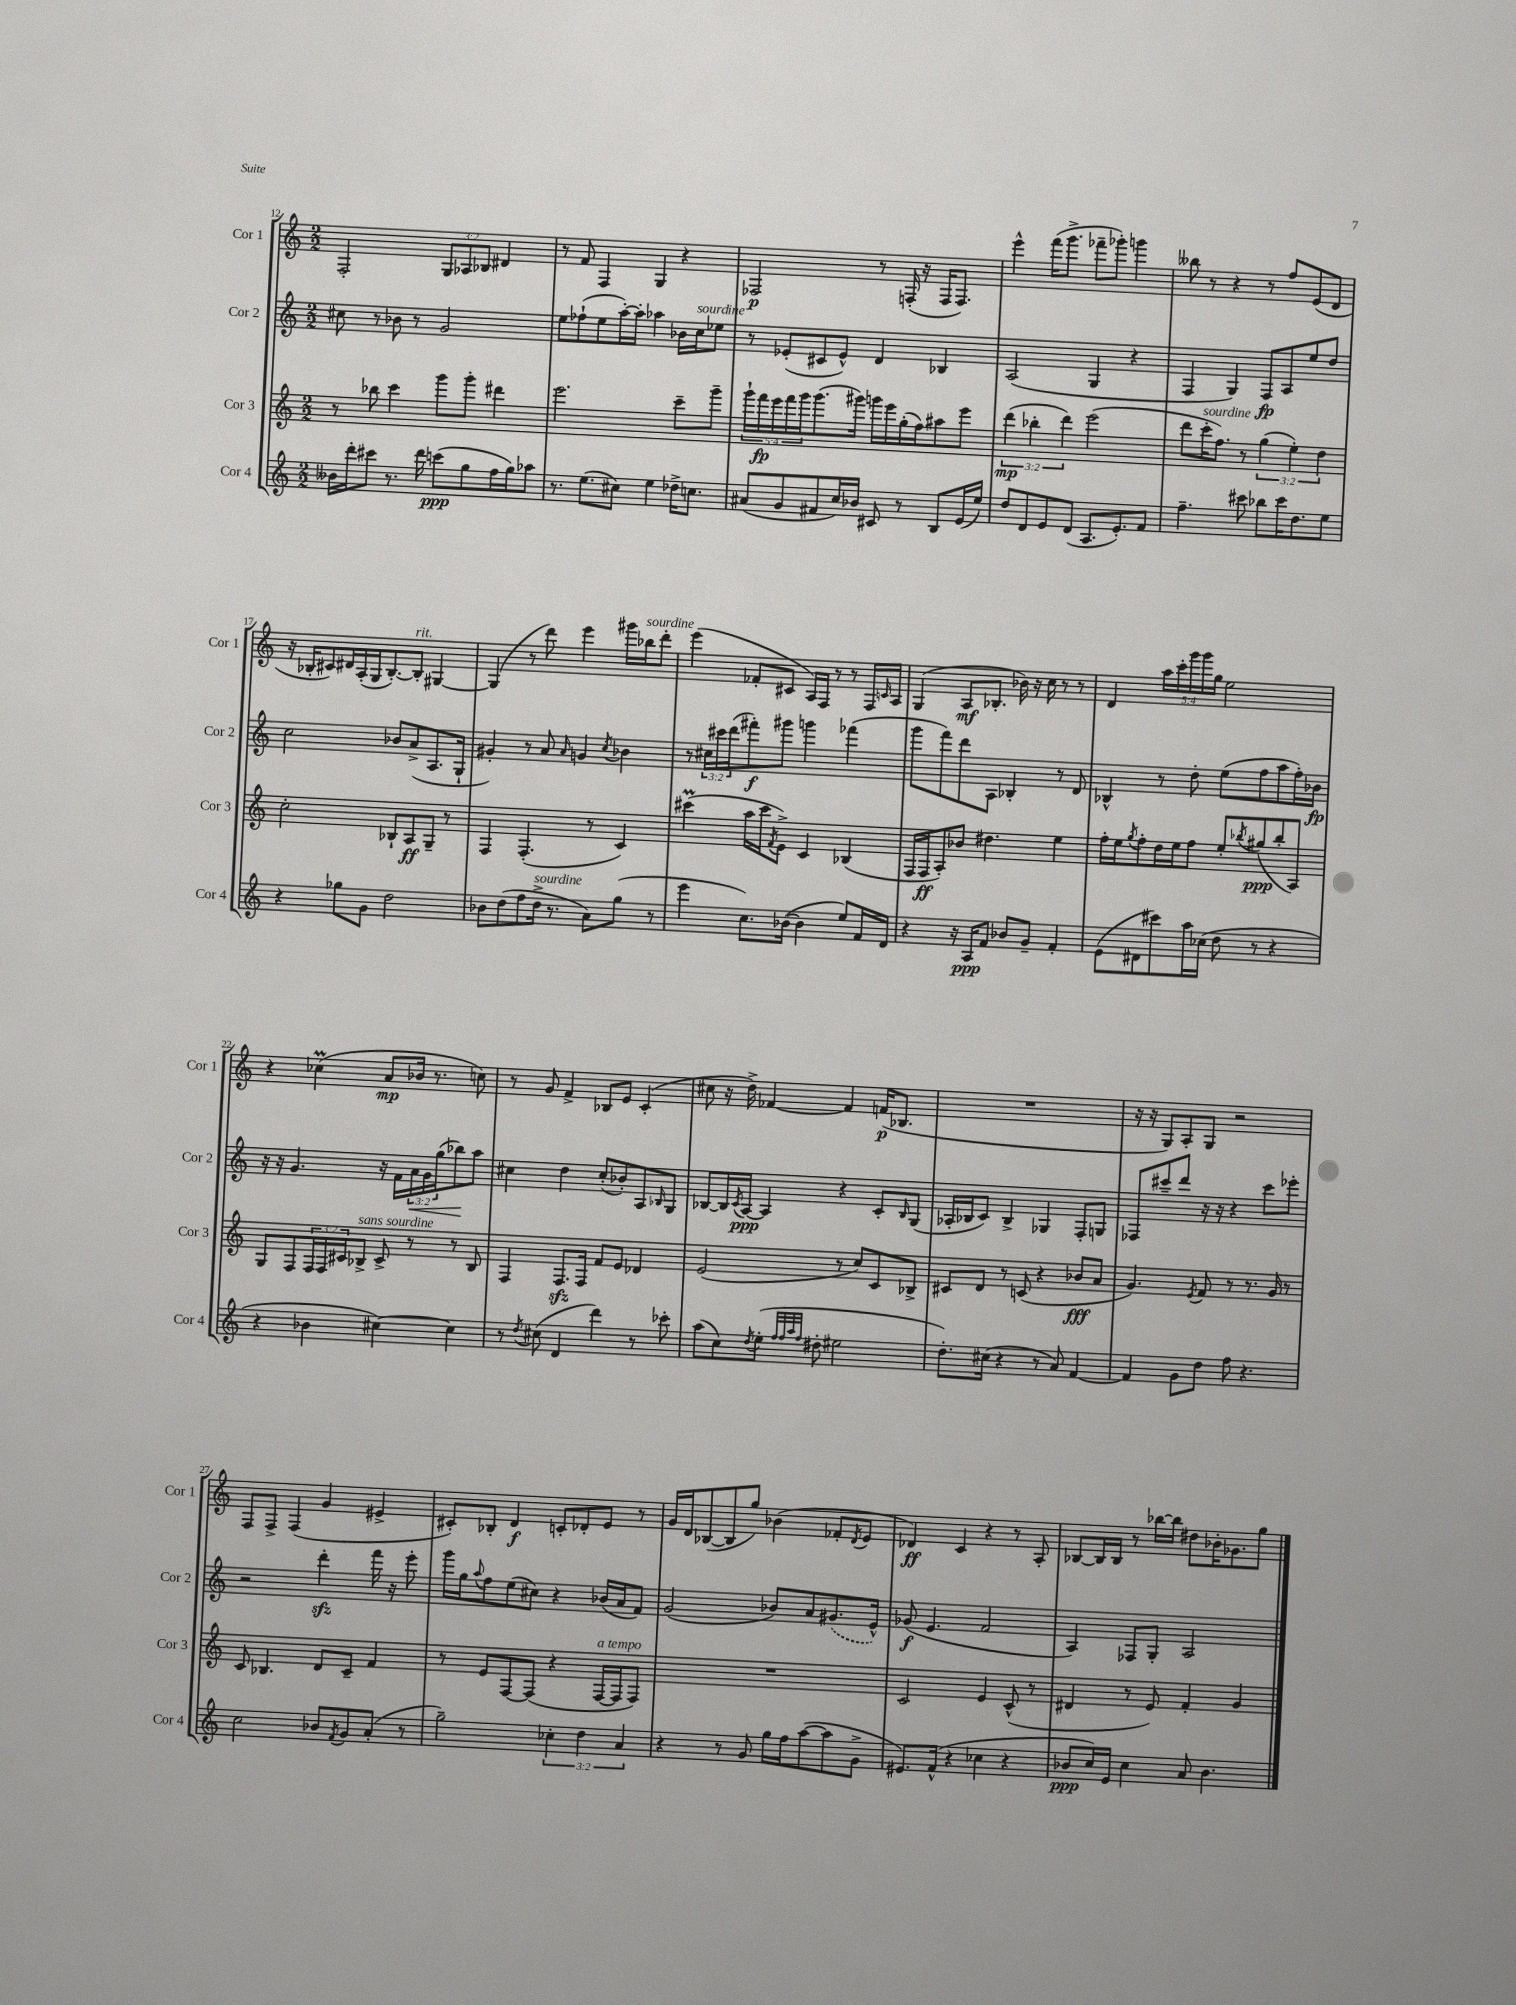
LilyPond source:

<<
\new StaffGroup <<
\new Staff = "s0" \with { instrumentName = "Cor 1" shortInstrumentName = "Cor 1" } {
    \clef treble \key c \major \numericTimeSignature \time 2/2 \override Staff.TupletNumber.text = #tuplet-number::calc-fraction-text
    f2-. \tuplet 3/2 { g8 aes8 bes8 } dis'4 |
    r8 f'8 f4 g4 r4 |
    fes2\p r8 f16-.( r16 f16 f8.) |
    e'''4-^ f'''16( g'''8.-> fes'''8-- ges'''8-.) g'''4 |
    beses''8 r8 r4 r8 f''8 e'8( d'8 |
    r16 bes16-. cis'8) dis'16 a16-.( g16 bes8.~-.) bes8-.^\markup { \italic "rit." } gis4~ |
    gis4( r8 d'''8) e'''4 gis'''16 bes''16^\markup { \italic "sourdine" } d'''8-. |
    e'''4( fes'8-. cis'8 a16) f16 r8 r8 f16 \grace { c'16 } a16 |
    g4( a8\mf bes8.-. bes'16) r16 c''16 r8 r8 |
    d'4 \tuplet 5/4 { a''16 c'''16-. g'''16 g'''16 g''16 } e''2 |
    r4 ces''4\prall( a'8\mp bes'16 r8. c''8) |
    r8 g'8 f'4-> bes8 e'8 c'4-.( |
    cis''8 r16 d''16->) fes'4~ fes'4 f'16\p( bes8. |
    R1 |
    r16 r16 g8) a8-. g8 r2 |
    f8 f8-> f4( g'4 eis'4-> |
    cis'8-.) bes8-. d'4\f c'8-. des'8-. e'8 r8 |
    g'16 d'16 bes8~( bes8 g''8) bes'4( fes'8-. \acciaccatura { d'8 } e'8 |
    des'4\ff) c'4 r4 r8 a8-. |
    bes8~ bes16 bes16 r8 bes''16~ bes''16 dis''8 bes'16-. ges'8. g''8 \bar "|." |
}
\new Staff = "s1" \with { instrumentName = "Cor 2" shortInstrumentName = "Cor 2" } {
    \clef treble \key c \major \numericTimeSignature \time 2/2 \override Staff.TupletNumber.text = #tuplet-number::calc-fraction-text
    cis''8 r8 bes'8 r8 g'2 |
    e''8 fes''8-!( e''8 a''16~-.) a''16-. aes''4 bes'16 c''16^\markup { \italic "sourdine" } ees''8 |
    r8 ees'8-.( cis'8 ees'8-^) d'4 bes4 |
    a2( g4 r4 |
    f4 g4) f8\fp a8 e''8 d''8 |
    c''2 bes'8 a'8->( a8. g16-! |
    gis'4-.) r8 a'8 \grace { a'16 } g'4 \acciaccatura { c''8 } bes'4 |
    r8 \tuplet 3/2 { cis''16 cis'''16 d'''16( } fis'''8-.\f) gis'''8 g'''4 fes'''4( |
    g'''8 f'''8) d'''8 a8 bes4-. r8 d'8 |
    bes4-^ r8 d''8-. e''8( f''8 a''8 f''16-.) bes'16\fp |
    r16 r16 g'4. r16 f'16 \tuplet 3/2 { a'16\< g'16 g''16( } bes''8\!) a''8 |
    cis''4 d''4 cis''8-.( bes'8-.) a8 \grace { bes16 } g8 |
    bes8~ bes16 \acciaccatura { c'8 } a16~\ppp a4 r4 c'8-. \grace { bes16 } g8( |
    aes16-. bes16 c'8) bes4-> ges4 f8-. g8 |
    fes8 cis'''8-- d'''8 r16 r16 r4 cis'''8 ees'''8-. |
    r2 d'''4-.\sfz f'''16 r16 e'''8-. |
    g'''16 g''16 \appoggiatura { a''8 } f''8 e''8( cis''8) r4 bes'16( a'16 f'8) |
    g'2( bes'8) a'8 \once \slurDashed gis'8.( e'16-^) |
    ges'8\f( e'4. f'2 |
    a4) fes8 g8-. a2 \bar "|." |
}
\new Staff = "s2" \with { instrumentName = "Cor 3" shortInstrumentName = "Cor 3" } {
    \clef treble \key c \major \numericTimeSignature \time 2/2 \override Staff.TupletNumber.text = #tuplet-number::calc-fraction-text
    r8 bes''8 c'''4 g'''8 g'''8-. dis'''4 |
    e'''2. c'''8-- g'''8-- |
    \tuplet 5/4 { g'''16-! f'''16\fp e'''16 f'''16 g'''16 } g'''8.( gis'''16) g'''16 e'''16 g''16-.( f''16) ais''8 e'''8 |
    \tuplet 3/2 { d'''4\mp( bes''4-. d'''4) } e'''2( |
    d'''8 c'''16-.^\markup { \italic "sourdine" } f''8.) r8 \tuplet 3/2 { g''4( e''4-.) d''4 } |
    c''2-. bes8-! a8\ff g8-- r8 |
    f4 f4.-.( r8 c'4) |
    cis'''4\prall( a''16 cis'''16 \acciaccatura { f'8 } e'8->) c'4 bes4( |
    f16 f16\ff a8-.) bes'8 dis''4. e''4 |
    f''16-. e''16 \acciaccatura { g''8 } f''8-. d''16 e''16 f''8 e''8-. \acciaccatura { bes''8 } gis''8\ppp( bes''8-. a8) |
    g8 f8 \tuplet 3/2 { f16 f16 cis'16 } bes8->^\markup { \italic "sans sourdine" } cis'8-> r8 r8 bes8 |
    f4 f8.\sfz f16 f'8 e'8 des'4 |
    e'2( r8 c''8) c'8 bes8-> |
    cis'8 d'8 r8 c'8( r4 bes'8\fff a'8 |
    g'4.) \acciaccatura { e'8 } f'8 r8 r8. g'16 r8 |
    c'8 bes4. d'8 c'8-- f'4 |
    r8 e'8 f8~ f8( r4 f16~^\markup { \italic "a tempo" } f16 f8) |
    R1 |
    c'2 e'4 c'8-^( r8 |
    dis'4 r8 e'8) f'4-. g'4 \bar "|." |
}
\new Staff = "s3" \with { instrumentName = "Cor 4" shortInstrumentName = "Cor 4" } {
    \clef treble \key c \major \numericTimeSignature \time 2/2 \override Staff.TupletNumber.text = #tuplet-number::calc-fraction-text
    beses'16 d'''16-. cis'''8 r8. d'''16 c'''8\ppp( g''8 f''16 g''16) aes''8 |
    r8. e''8.( cis''8) e''4 des''16-> c''8. |
    ais'8( g'8 fis'8 c''16) bes'16 cis'8 r8 b8 e'16( e''16) |
    d''8 d'8 e'8 d'8( a8. e'8.-.) f'8 |
    f''4.-- cis'''8 bes''8 cis'''16 d''8. e''8 |
    r4 ges''8 g'8 d''2 |
    bes'8 d''8( f''8 d''16->^\markup { \italic "sourdine" } r8. a'8) g''8( r8 |
    e'''4 c''8.) bes'16~( bes'4 e''8) f'16 d'16 |
    r4 r16 a16\ppp f'8 bes'8 g'8-- f'4-. |
    e'8( dis'8 cis'''8) a''16 ces''16( d''8 r8 r4 |
    r4 bes'4 cis''4~) cis''4 |
    r8 \acciaccatura { d''8 } cis''8( d'4 d'''4) r8 ces'''8-. |
    a''8( c''8) \acciaccatura { d''8 } e''8-.( \grace { f''32 f''32 a''32 f''32 } dis''8-. eis''2 |
    d''8.-.) cis''16( r4 r8 a'8) f'4~ |
    f'4 g'8 d''8 f''8 r4. |
    c''2 bes'8 \acciaccatura { f'8 } g'8 a'8-.( r8 |
    g''2--) \tuplet 3/2 { ces''4-. d''4 a'4 } |
    r4 r8 g'8 g''16 f''16 a''8~( a''8 g'8-> |
    eis'8.) f'16-^( r4 ces''4 r4 |
    bes'8\ppp c''16) e'16 c''4 a'8 bes'4. \bar "|." |
}
>>
>>
\layout { \context { \Score currentBarNumber = #12 } }
